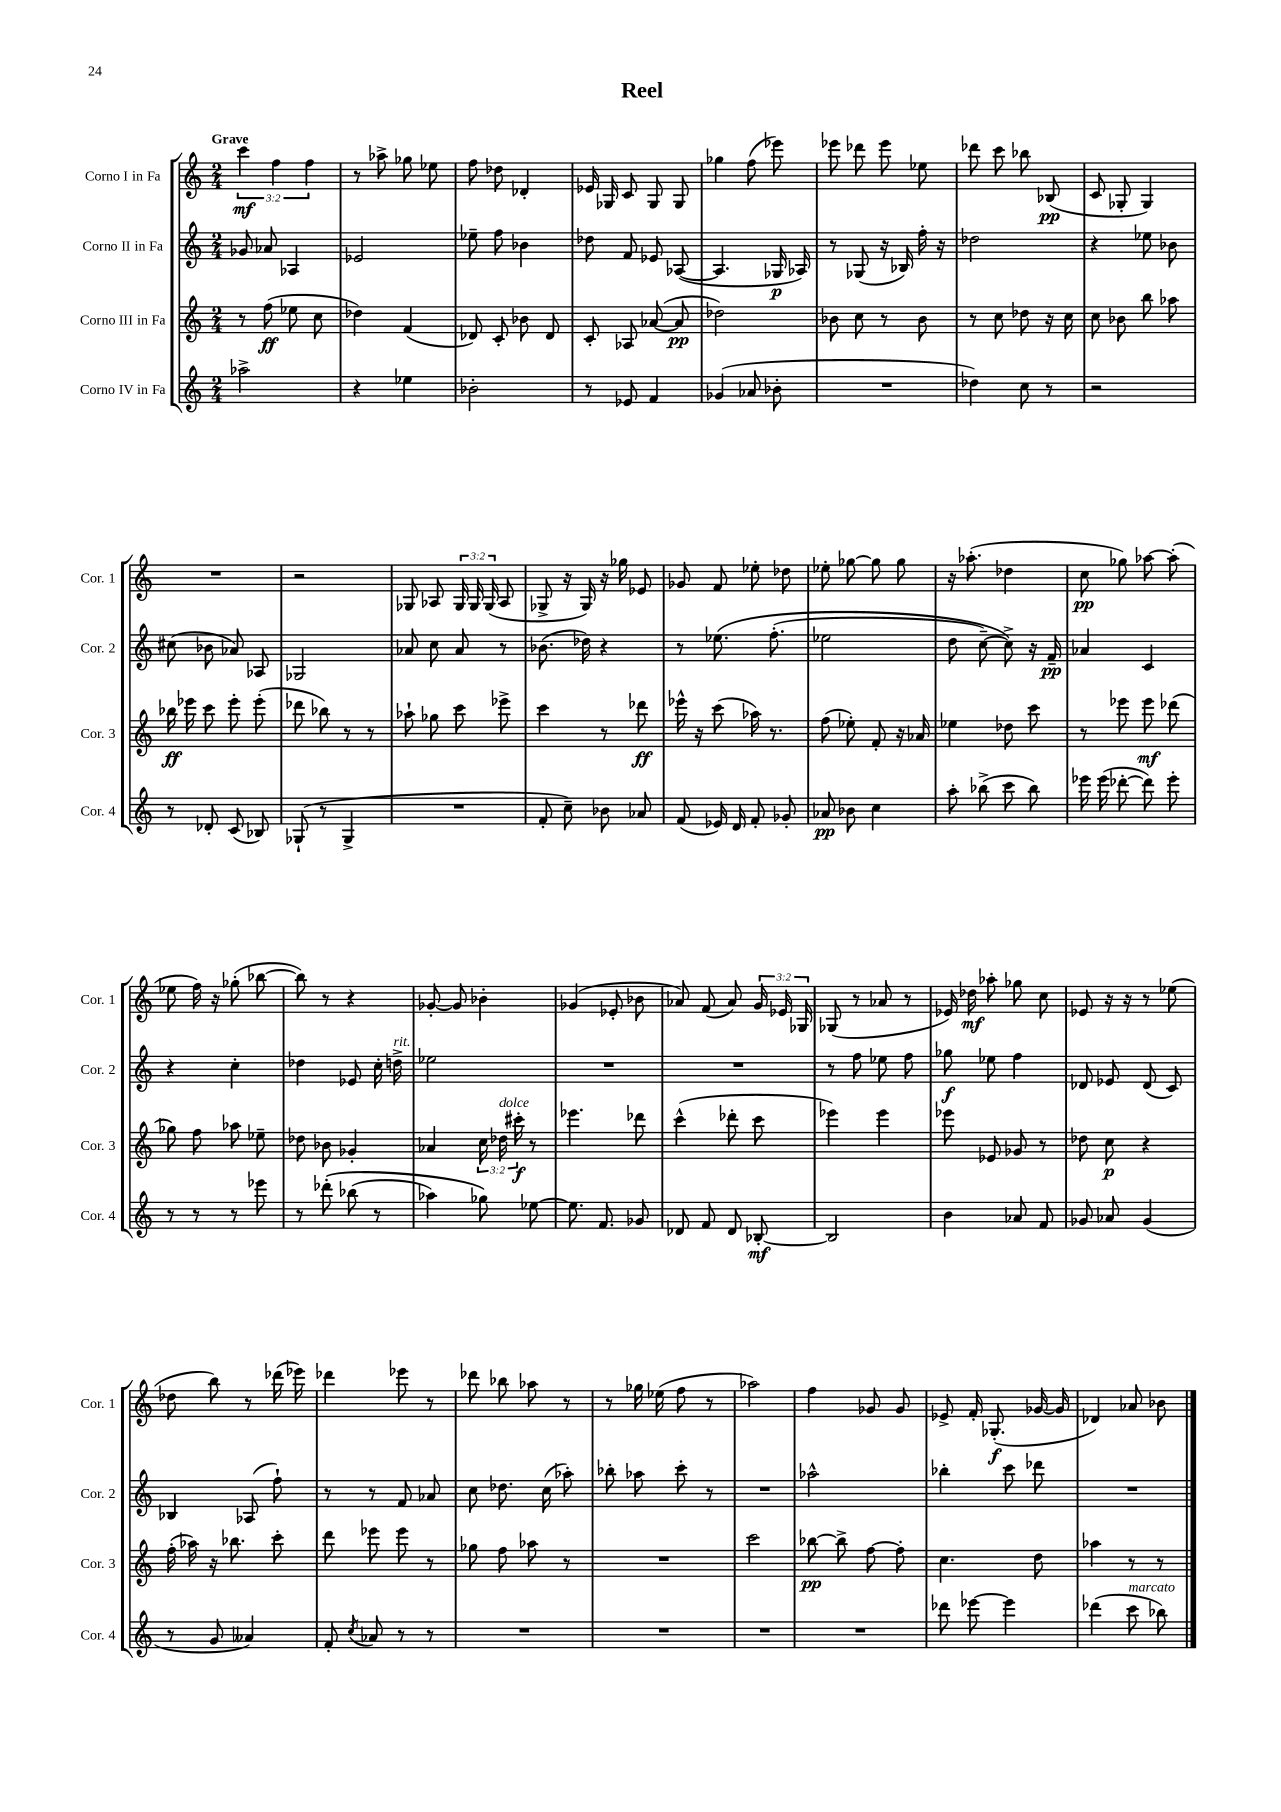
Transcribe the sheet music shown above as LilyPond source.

\header { title = "Reel" }
<<
\new StaffGroup <<
\new Staff = "s0" \with { instrumentName = "Corno I in Fa" shortInstrumentName = "Cor. 1" } {
    \clef treble \key c \major \numericTimeSignature \time 2/4 \override Staff.TupletNumber.text = #tuplet-number::calc-fraction-text \tempo "Grave"
    \autoBeamOff \tuplet 3/2 { c'''4\mf f''4 f''4 } |
    r8 aes''8-> ges''8 ees''8 |
    f''8 des''8 des'4-. |
    ees'16 ges16 c'8 ges8 ges8 |
    ges''4 f''8( ees'''8) |
    ees'''8 des'''8 ees'''8 ees''8 |
    des'''8 c'''8 bes''8 bes8\pp( |
    c'8 ges8-. ges4) |
    R2 |
    r2 |
    ges8 aes8 \tuplet 3/2 { ges16 ges16 ges16( } aes8 |
    ges8-> r16 ges16) r16 ges''16 ees'8 |
    ges'8 f'8 ees''8-. des''8 |
    ees''8-. ges''8~ ges''8 ges''8 |
    r16 aes''8.-.( des''4 |
    c''8\pp ges''8) aes''8~ aes''8-.( |
    ees''8 f''16) r16 ges''8-.( bes''8~ |
    bes''8) r8 r4 |
    ges'8~-. ges'8 bes'4-. |
    ges'4( ees'8-. bes'8 |
    aes'8) f'8( aes'8) \tuplet 3/2 { g'16 ees'16 ges16 } |
    ges8( r8 aes'8 r8 |
    ees'16) des''16\mf aes''8-. ges''8 c''8 |
    ees'8 r16 r16 r8 ees''8( |
    des''8 b''8) r8 des'''16( ees'''16) |
    des'''4 ees'''8 r8 |
    des'''8 bes''8 aes''8 r8 |
    r8 ges''16 ees''16( f''8 r8 |
    aes''2) |
    f''4 ges'8 ges'8 |
    ees'8-> f'16-. ges8.-.\f( ges'16~ ges'16 |
    des'4) aes'8 bes'8 \bar "|." |
}
\new Staff = "s1" \with { instrumentName = "Corno II in Fa" shortInstrumentName = "Cor. 2" } {
    \clef treble \key c \major \numericTimeSignature \time 2/4
    \autoBeamOff ges'8 aes'8 aes4 |
    ees'2 |
    ees''8-- f''8 bes'4 |
    des''8 f'8 ees'8 aes8~( |
    aes4. ges16\p aes16) |
    r8 ges8( r16 bes16) f''16-. r16 |
    des''2 |
    r4 ees''8 bes'8 |
    cis''8( bes'8 aes'8) aes8 |
    ges2 |
    aes'8 c''8 aes'8 r8 |
    bes'8.( des''16) r4 |
    r8 ees''8.\( f''8.-.( |
    ees''2 |
    d''8 c''8~--) c''8->\) r16 f'16--\pp |
    aes'4 c'4 |
    r4 c''4-. |
    des''4 ees'8 c''16-. d''16->^\markup { \italic "rit." } |
    ees''2 |
    R2 |
    R2 |
    r8 f''8 ees''8 f''8 |
    ges''8\f ees''8 f''4 |
    des'8 ees'8 des'8( c'8) |
    bes4 aes8( f''8-!) |
    r8 r8 f'8 aes'8 |
    c''8 des''8. c''16( aes''8-.) |
    bes''8-. aes''8 c'''8-. r8 |
    R2 |
    aes''2-^ |
    bes''4-. c'''8 des'''8 |
    R2 \bar "|." |
}
\new Staff = "s2" \with { instrumentName = "Corno III in Fa" shortInstrumentName = "Cor. 3" } {
    \clef treble \key c \major \numericTimeSignature \time 2/4 \override Staff.TupletNumber.text = #tuplet-number::calc-fraction-text
    \autoBeamOff r8 f''8\ff( ees''8 c''8 |
    des''4) f'4( |
    des'8) c'8-. bes'8 des'8 |
    c'8-. aes8 aes'8~( aes'8\pp |
    des''2) |
    bes'8 c''8 r8 bes'8 |
    r8 c''8 des''8 r16 c''16 |
    c''8 bes'8 b''8 aes''8 |
    bes''16\ff ees'''16 c'''8 ees'''8-. ees'''8-.( |
    des'''8 bes''8) r8 r8 |
    aes''8-! ges''8 c'''8 ees'''8-> |
    c'''4 r8 des'''8\ff |
    ees'''16-^ r16 c'''8( aes''16) r8. |
    f''8( ees''8-.) f'8-. r16 aes'16 |
    ees''4 des''8 c'''8 |
    r8 ees'''8 ees'''8\mf des'''8( |
    ges''8) f''8 aes''8 ees''8-- |
    des''8 bes'8 ges'4-. |
    aes'4 \tuplet 3/2 { c''16 des''16^\markup { \italic "dolce" } cis'''16-.\f } r8 |
    ees'''4. des'''8 |
    c'''4-^( des'''8-. c'''8 |
    ees'''4) ees'''4 |
    ees'''8 ees'8 ges'8 r8 |
    des''8 c''8\p r4 |
    f''16-.( aes''16) r16 bes''8. c'''8-. |
    d'''8 ees'''8 ees'''8 r8 |
    ges''8 f''8 aes''8 r8 |
    R2 |
    c'''2 |
    bes''8~\pp bes''8-> f''8~ f''8-. |
    c''4. d''8 |
    aes''4 r8 r8 \bar "|." |
}
\new Staff = "s3" \with { instrumentName = "Corno IV in Fa" shortInstrumentName = "Cor. 4" } {
    \clef treble \key c \major \numericTimeSignature \time 2/4
    \autoBeamOff aes''2-> |
    r4 ees''4 |
    bes'2-. |
    r8 ees'8 f'4 |
    ges'4( aes'8 bes'8-. |
    R2 |
    des''4) c''8 r8 |
    r2 |
    r8 des'8-. c'8( bes8) |
    ges8-!( r8 ges4-> |
    R2 |
    f'8-. c''8--) bes'8 aes'8 |
    f'8( ees'16) d'16 f'8-. ges'8-. |
    aes'8\pp bes'8 c''4 |
    a''8-. bes''8->( c'''8 bes''8) |
    ees'''16 ees'''16( des'''8~-. des'''8) ees'''8-. |
    r8 r8 r8 ees'''8 |
    r8 des'''8-.\( bes''8( r8 |
    aes''4) ges''8\) ees''8~ |
    ees''8. f'8. ges'8 |
    des'8 f'8 des'8 bes8~-.\mf |
    bes2 |
    b'4 aes'8 f'8 |
    ges'8 aes'8 ges'4( |
    r8 g'8 aeses'4) |
    f'8-. \acciaccatura { c''8 } aes'8 r8 r8 |
    R2 |
    R2 |
    R2 |
    R2 |
    des'''8 ees'''8~ ees'''4 |
    des'''4( c'''8^\markup { \italic "marcato" } bes''8) \bar "|." |
}
>>
>>
\layout { \context { \Score \remove "Bar_number_engraver" } }
